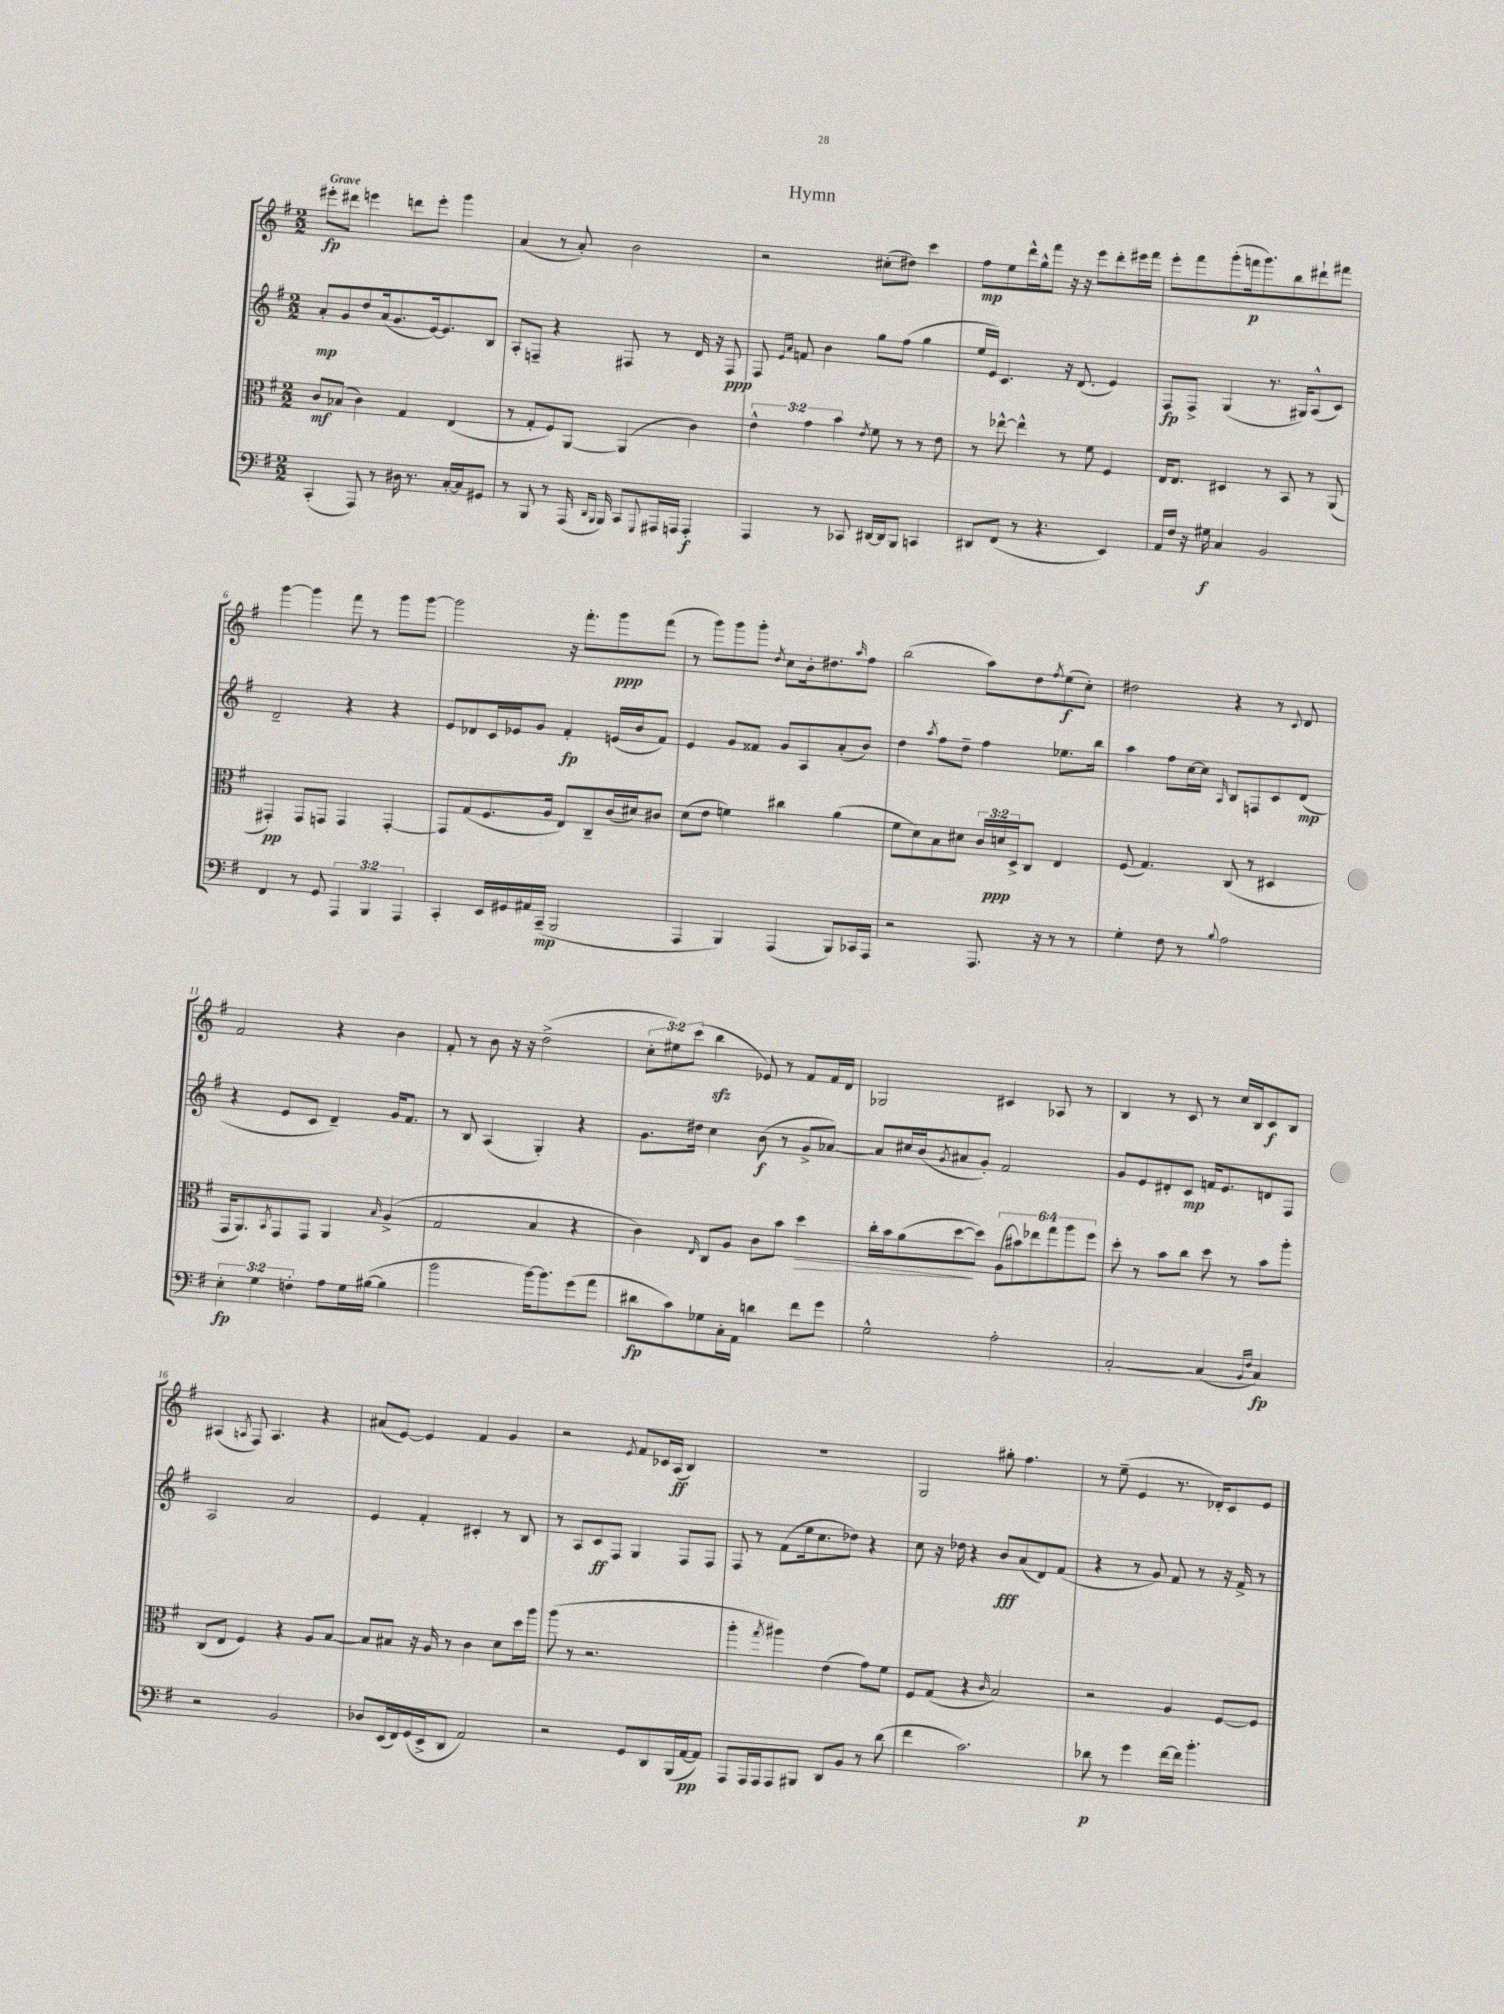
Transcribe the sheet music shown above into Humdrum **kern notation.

**kern	**kern	**kern	**kern
*staff4	*staff3	*staff2	*staff1
*clefF4	*clefC3	*clefG2	*clefG2
*k[f#]	*k[f#]	*k[f#]	*k[f#]
*M2/2	*M2/2	*M2/2	*M2/2
(4CC'	8c	8a'	8eee#'
.	(8B-	8g	8ddd#
8AAA)	4c)	8dd	4eee
8r	.	(16a	.
.	.	8.g	.
16D#	4G	.	8ddd
8.r	.	.	.
.	.	[16e)	8eee'
.	.	8.e]	.
[16C'	(4E	.	4ggg
16C]	.	.	.
8GG#	.	8B	.
=	=	=	=
8r	8r	8A'	(4a
8BBB	8G'	8F~	.
8r	8F#)	4r	8r
(16AAA	[8AA	.	8a')
16qqDD	.	.	.
16qqBBB	.	.	.
16BBB)	.	.	.
8CC	(4AA]	8F#	2b
8qqGGG	.	.	.
16AAA#	.	8r	.
16AAA	.	.	.
4AAA'	4c)	16d	.
.	.	16r	.
.	.	8F#	.
=	=	=	=
4AAA	6e^^	8F#	2r
.	.	16qqe	.
.	.	16qqa	.
.	.	8f	.
.	6g	.	.
8r	.	4b	.
.	6b	.	.
8CC-	.	.	.
.	8qe	.	.
[16DD#	8f#	8gg	(8cc#'
16DD#]	.	.	.
8BBB	8r	(8ff#	8dd#)
4CC	8r	4gg	4ccc
.	8e	.	.
=	=	=	=
8DD#	8r	16ee	8ff#
.	.	16e)	.
(8FF#	[8ee-^^	4.c	8ee
8r	4ee-^^]	.	16ddd^^
.	.	.	16gg^^
4.r	.	.	8fff#
.	8r	16r	16r
.	.	(8.d	16r
.	8f#	.	8eee
4EE)	4F#	4e)	8ddd'
.	.	.	16eee#
.	.	.	16fff#
=	=	=	=
16AA	16E	8F#	8eee'
16F#	8.E	.	.
16r	.	8F#^	8fff#
16G#	.	.	.
4C	4D#	(4G	(8ggg'
.	.	.	16fff
.	.	.	8.ggg)
2BB	8r	8.r	.
.	8BB	.	8bb
.	.	16G#)	.
.	8r	(8A^^	8ddd#`
.	(8AA	8c)	8fff#
=	=	=	=
4FF#	4GG#')	2d~	[4ggg
8r	8GG#	.	4ggg]
8GG	8GG	.	.
6AAA	4GG	4r	8fff#
.	.	.	8r
6BBB	.	.	.
.	[4GG'	4r	8ggg
6AAA	.	.	.
.	.	.	[8ggg
=	=	=	=
4CC'	8GG]	8e	2ggg]
.	(8G	8d-	.
16EE	8.F#	16c	.
16GG#	.	16e-	.
16AA#	.	8g	.
(16CC~	16A	.	.
2BBB	8E)	4f#'	16r
.	.	.	8.fff#'
.	8C~	.	.
.	(16c	(16e	8ggg
.	16d#)	16b	.
.	8c#	8f#)	(8fff#
=	=	=	=
4AAA	(8d	4e	8r
.	8e	.	8ggg)
4BBB)	4f)	8g	8ggg
.	.	8f##	8ggg'
.	.	.	8qdd
(4AAA	4cc#	8g	8cc
.	.	8A	16b'
.	.	.	8.dd#
8BBB)	(4a	(8a'	.
.	.	.	16qqaa
16CC-	.	8b)	8ff#
16AAA	.	.	.
=	=	=	=
2r	8f#	4dd	(2bb
.	8d)	.	.
.	.	8qaa	.
.	8B	8ff#	.
.	8d#	8dd~	.
8.AAA	24c	4ff#	8aa)
.	24d	.	.
.	24D^	.	.
.	8C	.	8dd
16r	.	.	.
.	.	.	8qff#
8r	4E	8.ee-	(8ee
8r	.	.	8cc')
.	.	16bb	.
=	=	=	=
4G'	(8F#	4aa	2dd#
.	4.G)	.	.
8F#	.	8ff#	.
8r	.	[16cc	.
.	.	16cc]	.
8qqB	.	16qqA	.
2A	(8C	8B	4r
.	8r	8F	.
.	4D#	8c	8r
.	.	.	8qqc
.	.	(8d	8d
=	=	=	=
6E'	16GG	4r	2f#
.	8.AA)	.	.
6G	.	.	.
.	8qBB	.	.
.	8GG	8e	.
6F'	.	.	.
.	8GG	8c	.
8A	4AA	4d~)	4r
16G	.	.	.
([16B#	.	.	.
.	16qqB	.	.
4B#]	(4A^	16g	4b
.	.	8.f#	.
=	=	=	=
2b	2G	8r	8f#'
.	.	8B	8r
.	.	(4A	8b
.	.	.	16r
.	.	.	16r
[16b)	4B	4G')	(2dd^
8.b]	.	.	.
(8g	4r	4r	.
8a	.	.	.
=	=	=	=
8d#	4c)	8.g	12cc'
.	.	.	12ee#)
8c)	.	.	.
.	.	.	(12ccc
.	.	16dd#	.
.	16qqE	.	.
8G-	8C	4cc	4bb
16C'	8A	.	.
16AA	.	.	.
4d	8c	(8b	8e-)
.	8b	8r	8r
8f#	4dd	8g^	8f#
8g	.	[8a-)	16f#
.	.	.	16d
=	=	=	=
2G^^	16cc'	8a-]	2G-
.	16b	.	.
.	(8a	16cc#	.
.	.	(16b	.
.	.	8qg	.
.	[8dd	8a#	.
.	8dd])	8g')	.
2A'	(12A	2f#	4c#
.	12b#)	.	.
.	12ee-	.	.
.	12gg	.	8A-
.	12aa	.	.
.	.	.	8r
.	12ff#	.	.
=	=	=	=
[2C'	8dd'	8g	4B
.	8r	8e	.
.	8b	8d#'	8r
.	8cc	8c	8c
(4C]	8dd	16f	8r
.	.	8.e	.
.	8r	.	16cc
.	.	.	16B
16qqBB	.	.	.
16qqF#	.	.	.
4C)	8b	8d	8c
.	8aa'	8F#	8B
=	=	=	=
2r	(8C	2A	(4A#
.	8E	.	.
.	.	.	8qA
.	4F#)	.	8F#)
.	.	.	4.A
2BB	4r	2a	.
.	8A	.	4r
.	[8B	.	.
=	=	=	=
8D-	8B]	4e	(8a#
(16EE	8B#	.	[8e)
16FF#)	.	.	.
(16GG	16r	4f#'	4e]
16EE^	16A	.	.
8DD	8r	.	.
2AA)	4c	4c#'	4f#
.	8d	8r	4g
.	16dd	8B	.
.	16aa	.	.
=	=	=	=
2r	(8aa	8r	2r
.	8r	8A	.
.	2.r	8c	.
.	.	8F#	.
.	.	.	8qe
8GG	.	4G	8f#
8DD	.	.	16c-
.	.	.	(16A
(16BBB	.	8F#	4B)
[16AA	.	.	.
8AA])	.	8F#	.
=	=	=	=
8AAA	4aa'	8F#	1r
16AAA	.	8r	.
16AAA	.	.	.
.	8qgg	.	.
8AAA	4aa#)	(8f#	.
8BBB#	.	16ee	.
.	.	8.cc	.
8DD	(4e	.	.
8BB	.	8dd-)	.
8r	8g)	4r	.
(8d	8f#	.	.
=	=	=	=
4f#	8F#	8cc	2G
.	(8G	16r	.
.	.	16dd-	.
2.c)	4r	4r	.
.	16qqc	.	.
.	2B)	8b	8gg#'
.	.	(8a	4.ff#
.	.	8d)	.
.	.	(8f#	.
=	=	=	=
8d-	2r	4r	8r
8r	.	.	(8ee~
4g	.	8r	4e
.	.	8g)	.
[16f#	4A	8f#	8.r
16f#]	.	.	.
4.b'	.	8r	.
.	.	.	16d-')
.	[8F#	16r	8c
.	.	16f#^	.
.	8F#]	8r	8e
==	==	==	==
*-	*-	*-	*-
